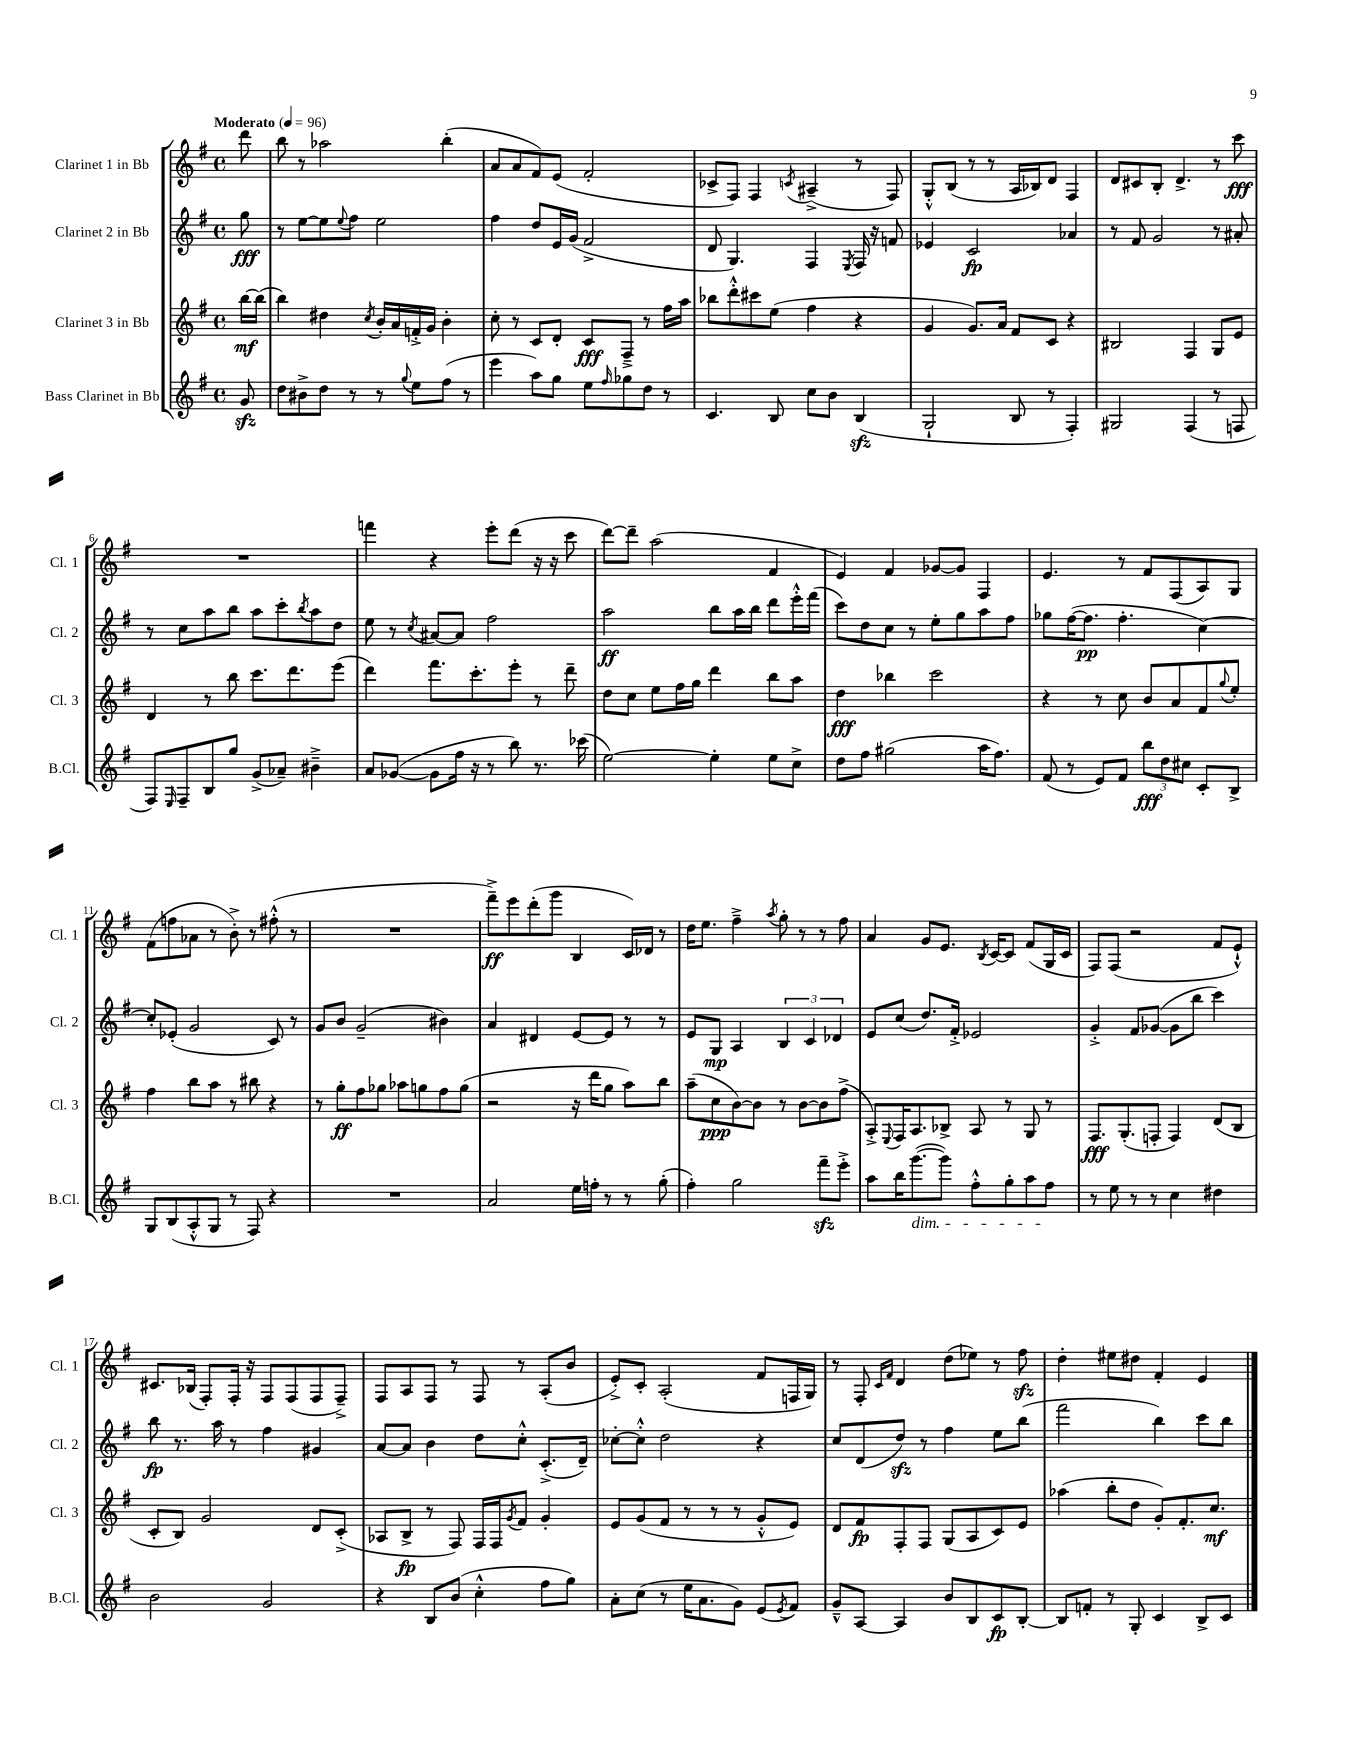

**kern	**kern	**kern	**kern
*staff4	*staff3	*staff2	*staff1
*clefG2	*clefG2	*clefG2	*clefG2
*k[f#]	*k[f#]	*k[f#]	*k[f#]
*M4/4	*M4/4	*M4/4	*M4/4
*met(c)	*met(c)	*met(c)	*met(c)
*MM96	*MM96	*MM96	*MM96
8g	[16bb	8gg	8ddd
.	(16bb]	.	.
=	=	=	=
8dd	4bb)	8r	8bb
8b#^	.	[8ee	8r
8dd	4dd#	8ee]	2aa-
.	.	8qqee	.
8r	.	8ff#	.
.	8qcc	.	.
8r	16b'	2ee	.
.	16a	.	.
8qqgg	.	.	.
8ee	16f'^	.	.
.	16g	.	.
(8ff#	4b'	.	(4bb'
8r	.	.	.
=	=	=	=
4eee	8cc'	4ff#	8a
.	8r	.	8a
8aa)	8c	8dd	8f#)
8gg	8d'	16e	(8e
.	.	(16g	.
8ee	8c	2f#^	2f#'
16qqff#	.	.	.
8gg-	8F#~^	.	.
8dd	8r	.	.
8r	16ff#	.	.
.	16aa	.	.
=	=	=	=
4.c	8bb-	8d	8c-^
.	8ddd'^^	4.G)	8F#)
.	8ccc#	.	4F#
8B	(8ee	.	.
.	.	.	8qc
8cc	4ff#	4F#	(4A#~^
8b	.	.	.
.	.	8qE	.
(4B	4r	16F#	8r
.	.	16r	.
.	.	8f	8F#)
=	=	=	=
2G`	4g	4e-	8G'^^
.	.	.	(8B
.	8.g)	2c	8r
.	.	.	8r
.	16a	.	.
8B	8f#	.	16A
.	.	.	16B-)
8r	8c	.	8d
4F#')	4r	4a-	4F#
=	=	=	=
2G#	2B#	8r	8d
.	.	8f#	8c#
.	.	2g	8B'
.	.	.	4.d^
(4F#	4F#	.	.
8r	8G	8r	8r
8F	8e	8a#'	8ccc
=	=	=	=
8F#)	4d	8r	1r
16qqE	.	.	.
8F#~	.	8cc	.
8B	8r	8aa	.
8gg	8bb	8bb	.
(8g^	8.ccc	8aa	.
8a-~)	.	8ccc'	.
.	8.ddd	.	.
.	.	8qbb	.
4b#~^	.	8aa	.
.	(8eee	8dd	.
=	=	=	=
8a	4ddd)	8ee	4fff
([8g-	.	8r	.
.	.	8qcc	.
8g-]	8.fff#	[8a#	4r
16ff#	.	8a#]	.
16r	8.ccc'	.	.
8r	.	2ff#	8eee'
8bb)	8eee'	.	(8ddd
8.r	8r	.	16r
.	.	.	16r
.	8ddd~	.	8ccc
(16ccc-	.	.	.
=	=	=	=
[2ee)	8dd	2aa	[8ddd)
.	8cc	.	8ddd~]
.	8ee	.	(2aa
.	16ff#	.	.
.	16gg	.	.
4ee']	4ddd	8bb	.
.	.	16aa	.
.	.	16bb	.
8ee	8bb	8ddd	4f#
8cc^	8aa	16eee'^^	.
.	.	(16fff#	.
=	=	=	=
8dd	4dd	8ccc)	4e)
8ff#	.	8dd	.
(2gg#	4bb-	8cc	4f#
.	.	8r	.
.	2ccc	8ee'	[8g-
.	.	8gg	8g-]
16aa	.	8aa	4F#
8.ff#)	.	.	.
.	.	8ff#	.
=	=	=	=
(8f#	4r	8gg-	4.e
8r	.	([16ff#	.
.	.	8.ff#]	.
8e)	8r	.	.
8f#	8cc	4.ff#'	8r
12bb	8b	.	8f#
12dd	.	.	.
.	8a	.	(8F#
12cc#	.	.	.
8c'	8f#	[4cc)	8A)
.	8qqgg	.	.
8B^	8ee'	.	8G
=	=	=	=
8G	4ff#	8cc']	(8f#
(8B	.	(8e-'	8ff
8A'^^	8bb	2g	8a-
8G	8aa	.	8r
8r	8r	.	8b'^)
8F#)	8bb#	.	8r
4r	4r	8c)	(8ff#'^^
.	.	8r	8r
=	=	=	=
1r	8r	8g	1r
.	8gg'	8b	.
.	8ff#	(2g~	.
.	8gg-	.	.
.	8aa-	.	.
.	8gg	.	.
.	8ff#	4b#)	.
.	(8gg	.	.
=	=	=	=
2a	2r	4a	8fff#~^)
.	.	.	8eee
.	.	4d#	(8ddd'
.	.	.	8ggg
16ee	16r	[8e	4B
16ff'	16ddd	.	.
8r	8gg	8e]	.
8r	8aa)	8r	16c)
.	.	.	16d-
(8gg'	8bb	8r	8r
=	=	=	=
4ff#')	(8aa~	8e	16dd
.	.	.	8.ee
.	8cc	8G	.
2gg	[8b)	4A	4ff#~^
.	8b]	.	.
.	.	.	8qaa
.	8r	6B	8gg'
.	[8b	.	8r
.	.	6c	.
8fff#~	8b]	.	8r
.	.	6d-	.
8eee'^	(8ff#^	.	8ff#
=	=	=	=
8aa	8A'^)	8e	4a
.	8qqE	.	.
16bb	16F#	(8cc	.
([8.ggg	8.A	.	.
.	.	8.dd)	8g
8ggg])	8B-^	.	8.e
.	.	16f#'^	.
8ff#'^^	8A	2e-	.
.	.	.	8qB
.	.	.	[16c
8gg'	8r	.	8c]
8aa	8G	.	(8f#
8ff#	8r	.	16G
.	.	.	16c
=	=	=	=
8r	8.F#	4g'^	8F#)
8ee	.	.	(8F#
.	(8.G'	.	.
8r	.	8f#	2r
8r	8F'	([8g-	.
4cc	4F)	8g-]	.
.	.	8bb	.
4dd#	(8d	4ccc)	8f#
.	8B	.	8e`^^)
=	=	=	=
2b	8c'	8bb	8.c#
.	8B)	8.r	.
.	.	.	(16B-
.	2g	.	8F#')
.	.	16aa	.
.	.	8r	16F#'
.	.	.	16r
2g	.	4ff#	8F#
.	.	.	(8F#
.	8d	4g#	8F#
.	(8c'^	.	8F#~^)
=	=	=	=
4r	8A-	[8a	8F#
.	8B^	8a]	8A
8B	8r	4b	8F#
(8b	8F#)	.	8r
4cc'^^	16F#	8dd	8F#
.	16F#	.	.
.	8qg	.	.
.	8f#	8cc'^^	8r
8ff#	4g'	(8.c'^	(8A'
8gg)	.	.	8b
.	.	16d~)	.
=	=	=	=
8a'	8e	[8cc-'	8e'^)
(8cc	(8g	8cc-'^^]	8c'
8r	8f#	2dd	(2A'
16ee	8r	.	.
8.a	.	.	.
.	8r	.	.
8g)	8r	.	.
(8e	8g'^^	4r	8f#
8qe	.	.	.
8f#)	8e)	.	16F
.	.	.	16G)
=	=	=	=
8g~^^	8d	8cc	8r
[8A	8f#	(8d	8F#'
.	.	.	16qqc
.	.	.	16qqf#
4A]	8F#'	8dd)	4d
.	8F#	8r	.
8b	(8G	4ff#	(8dd
8B	8A	.	8ee-)
8c	8c)	8ee	8r
[8B'	8e	(8bb	8ff#
=	=	=	=
8B]	(4aa-	2fff#	4dd'
8f'	.	.	.
8r	8bb'	.	8ee#
8G'	8dd	.	8dd#
4c	8g')	4bb)	4f#'
.	8.f#'	.	.
8B^	.	8ccc	4e
.	8.cc	.	.
8c	.	8bb	.
==	==	==	==
*-	*-	*-	*-
